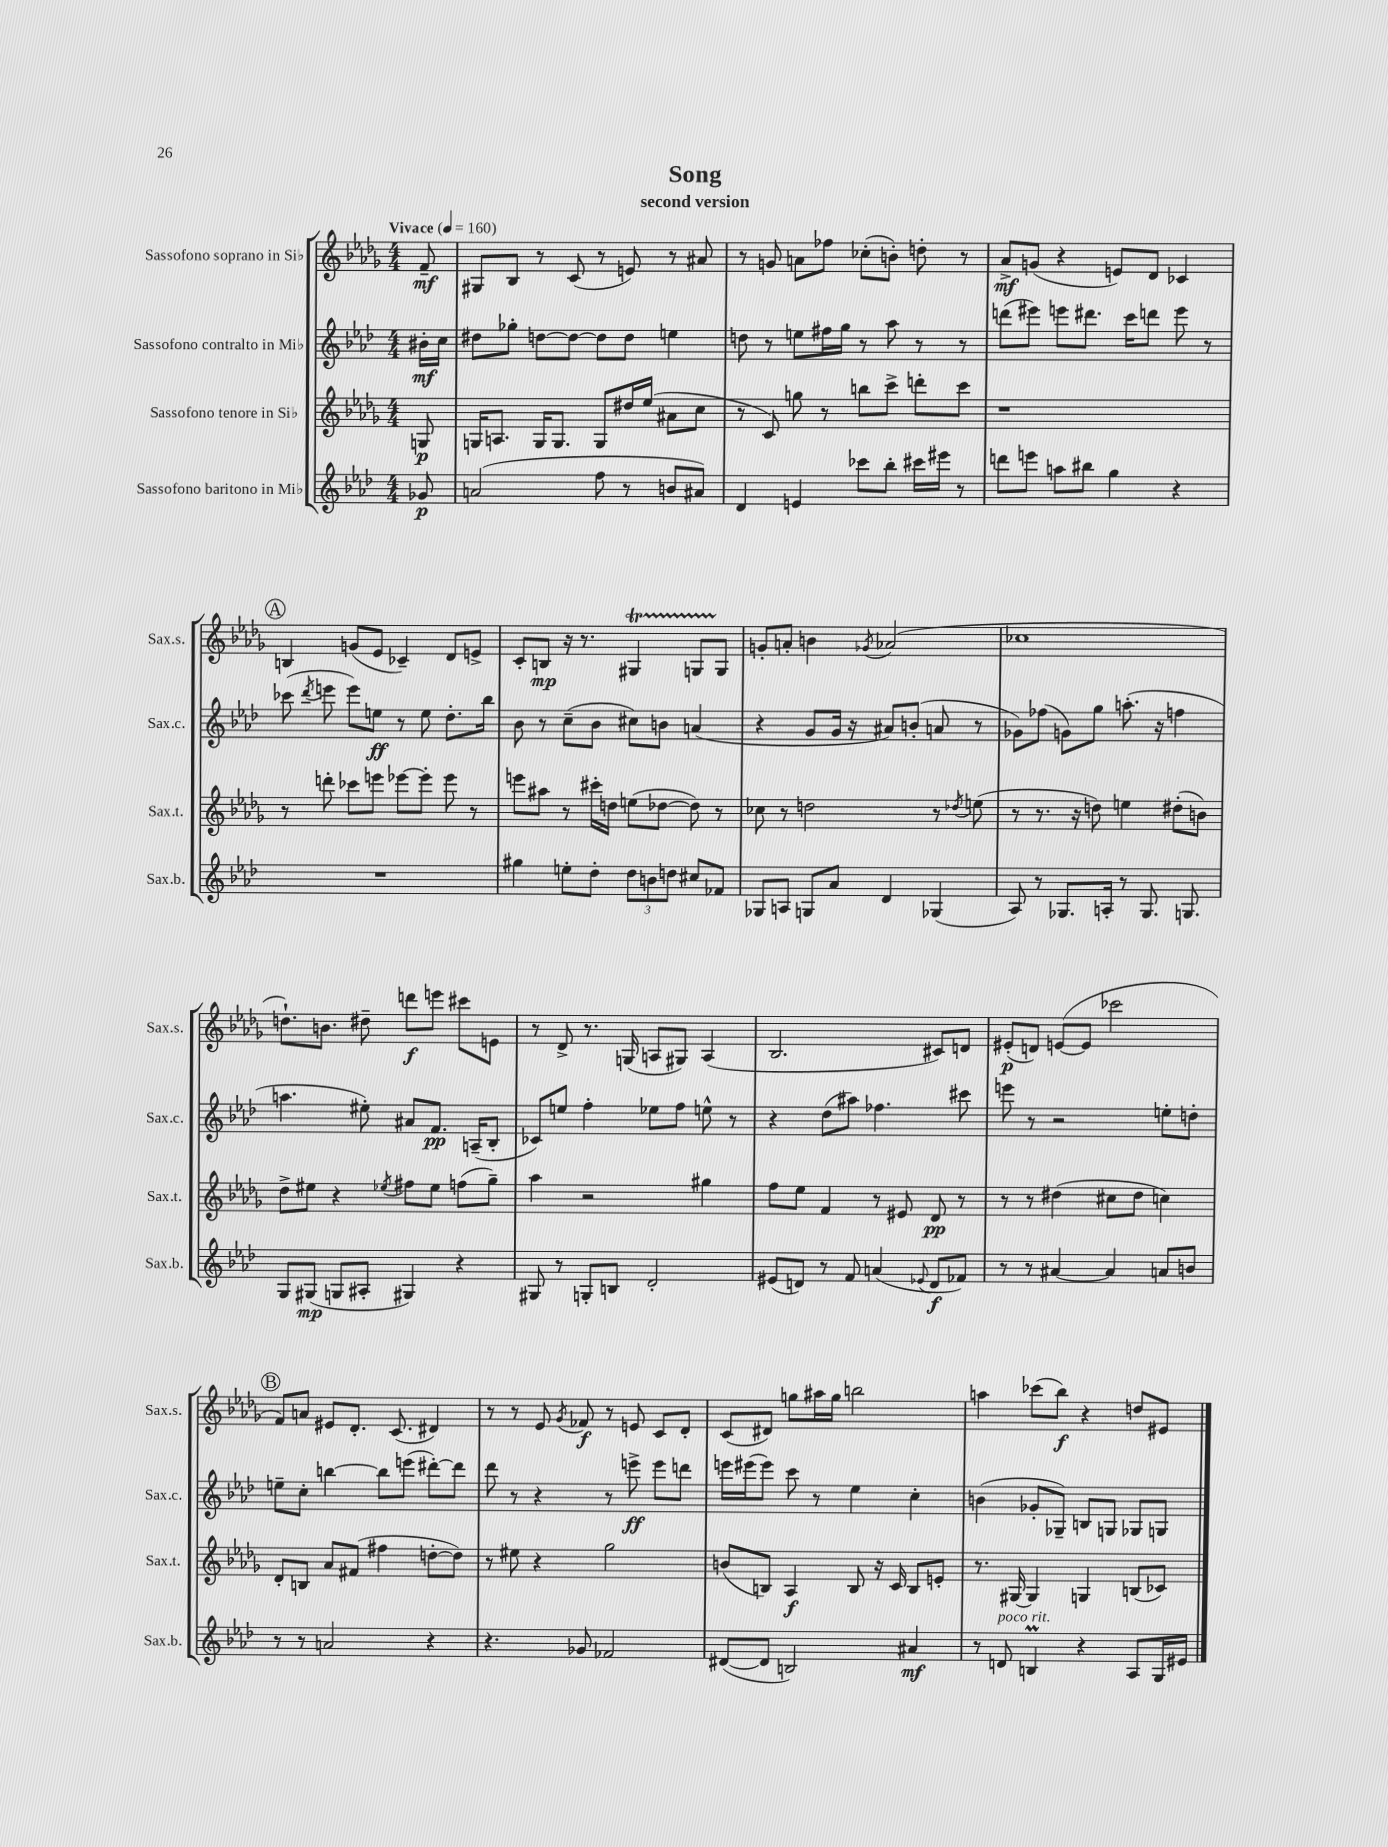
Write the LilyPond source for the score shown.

\header { title = "Song" subtitle = "second version" }
<<
\new StaffGroup <<
\new Staff = "s0" \with { instrumentName = "Sassofono soprano in Sib" shortInstrumentName = "Sax.s." } {
    \clef treble \key des \major \numericTimeSignature \time 4/4 \partial 8 \tempo "Vivace" 4 = 160
    \autoBeamOff f'8--\mf |
    gis8[ bes8] r8 c'8( r8 e'8) r8 ais'8 |
    r8 g'8 a'8[ fes''8] ces''8[-.( b'8]-.) d''8-. r8 |
    aes'8[->\mf g'8]( r4 e'8[) des'8] ces'4 |
    \mark \markup { \circle "A" } b4 g'8[( ees'8] ces'4--) des'8[ e'8]-> |
    c'8[-. b8]\mp r16 r8. gis4\startTrillSpan g8[ g8]\stopTrillSpan |
    g'8[-. a'8]-. b'4 \acciaccatura { ges'8 } aes'2( |
    ces''1 |
    d''8.[-!) b'8.] dis''8-- d'''8[\f e'''8] cis'''8[ e'8] |
    r8 des'8-> r8. g16( a8[ gis8]) a4( |
    bes2. cis'8[) d'8] |
    eis'8[-.\p( d'8]) e'8[~( e'8] ces'''2 |
    \mark \markup { \circle "B" } f'8[) a'8] eis'8[ des'8.]-. c'8.( dis'4) |
    r8 r8 ees'8 \acciaccatura { ges'8 } fes'8\f r8 e'8 c'8[ des'8]-. |
    c'8[( dis'8]) g''8[ ais''16 g''16] b''2 |
    a''4 ces'''8[( bes''8]\f) r4 d''8[ eis'8] \bar "|." |
}
\new Staff = "s1" \with { instrumentName = "Sassofono contralto in Mib" shortInstrumentName = "Sax.c." } {
    \clef treble \key aes \major \numericTimeSignature \time 4/4 \partial 8
    \autoBeamOff bis'16[-.\mf c''16] |
    dis''8[ ges''8]-. d''8[~ d''8]~ d''8[ d''8] e''4 |
    d''8 r8 e''8[ fis''16 g''16] r8 aes''8 r8 r8 |
    d'''8[( eis'''8]) e'''8[ dis'''8.] c'''16[ d'''8] e'''8 r8 |
    \mark \markup { \circle "A" } ces'''8( \acciaccatura { des'''8 } e'''8 e'''8[) e''8]\ff r8 e''8 des''8.[-. bes''16] |
    bes'8 r8 c''8[--( bes'8] cis''8[) b'8] a'4( |
    r4 g'8[ g'16] r16 ais'8[) b'8]-.( a'8 r8 |
    ges'8[) fes''8]( g'8[) g''8] a''8.-.( r16 f''4 |
    a''4. eis''8-.) ais'8[ f'8.]\pp a16[--( bes8]-. |
    ces'8[) e''8] f''4-. ees''8[ f''8] e''8-^ r8 |
    r4 des''8[( ais''8]) fes''4. cis'''8 |
    e'''8 r8 r2 e''8[-. d''8]-. |
    \mark \markup { \circle "B" } e''8[-- c''8]-. b''4~ b''8[ e'''8]( dis'''8[~-.) dis'''8] |
    des'''8 r8 r4 r8 e'''8->\ff e'''8[ d'''8] |
    e'''16[ eis'''16( eis'''8]) c'''8 r8 ees''4 c''4-. |
    b'4( ges'8[-. ges8]--) b8[ g8] ges8[ g8] \bar "|." |
}
\new Staff = "s2" \with { instrumentName = "Sassofono tenore in Sib" shortInstrumentName = "Sax.t." } {
    \clef treble \key des \major \numericTimeSignature \time 4/4 \partial 8
    \autoBeamOff g8\p |
    g16[ a8.] g16[ g8.] g8[ dis''16 ees''16]( ais'8[ c''8] |
    r8 c'8) g''8 r8 b''8[ c'''8]-> d'''8[-. c'''8] |
    r1 |
    \mark \markup { \circle "A" } r8 d'''8-. ces'''8[ e'''8] ees'''8[~ ees'''8]-. ees'''8 r8 |
    e'''8[ ais''8] r8 cis'''16[-. d''16] e''8[( des''8]~ des''8) r8 |
    ces''8 r8 d''2 r8 \acciaccatura { des''8 } e''8( |
    r8 r8. r16 d''8) e''4 dis''8[-.( b'8]) |
    des''8[-> eis''8] r4 \acciaccatura { ees''8 } fis''8[ ees''8] f''8[( ges''8]--) |
    aes''4 r2 gis''4 |
    f''8[ ees''8] f'4 r8 eis'8 des'8\pp r8 |
    r8 r8 dis''4( cis''8[ dis''8] c''4) |
    \mark \markup { \circle "B" } des'8[-. b8] aes'8[ fis'8]( fis''4 d''8[~-. d''8]) |
    r8 eis''8 r4 ges''2 |
    b'8[( b8]) aes4\f b8 r16 c'16 b8[ e'8]-. |
    r8. gis16~ gis4 g4 b8[( ces'8]) \bar "|." |
}
\new Staff = "s3" \with { instrumentName = "Sassofono baritono in Mib" shortInstrumentName = "Sax.b." } {
    \clef treble \key aes \major \numericTimeSignature \time 4/4 \partial 8
    \autoBeamOff ges'8\p |
    a'2( f''8 r8 b'8[ ais'8]) |
    des'4 e'4 ces'''8[ bes''8]-. cis'''16[ eis'''16] r8 |
    d'''8[ e'''8] a''8[ bis''8] g''4 r4 |
    \mark \markup { \circle "A" } R1 |
    gis''4 e''8[-. des''8]-. \tuplet 3/2 { des''8[ b'8 d''8] } cis''8[ fes'8] |
    ges8[ a8] g8[ aes'8] des'4 ges4( |
    aes8) r8 ges8.[ a16]-. r8 ges8. g8. |
    g8[ gis8]\mp( g8[ ais8]-. gis4) r4 |
    gis8 r8 g8[-. b8] des'2-. |
    eis'8[( d'8]) r8 f'8 a'4( \appoggiatura { ees'8 } d'8[\f fes'8]) |
    r8 r8 ais'4~ ais'4 a'8[ b'8] |
    \mark \markup { \circle "B" } r8 r8 a'2 r4 |
    r4. ges'8 fes'2 |
    dis'8[~( dis'8] b2) ais'4\mf |
    r8 d'8^\markup { \italic "poco rit." } b4\prall r4 aes8[ g16 eis'16] \bar "|." |
}
>>
>>
\layout { \context { \Score \remove "Bar_number_engraver" } }
